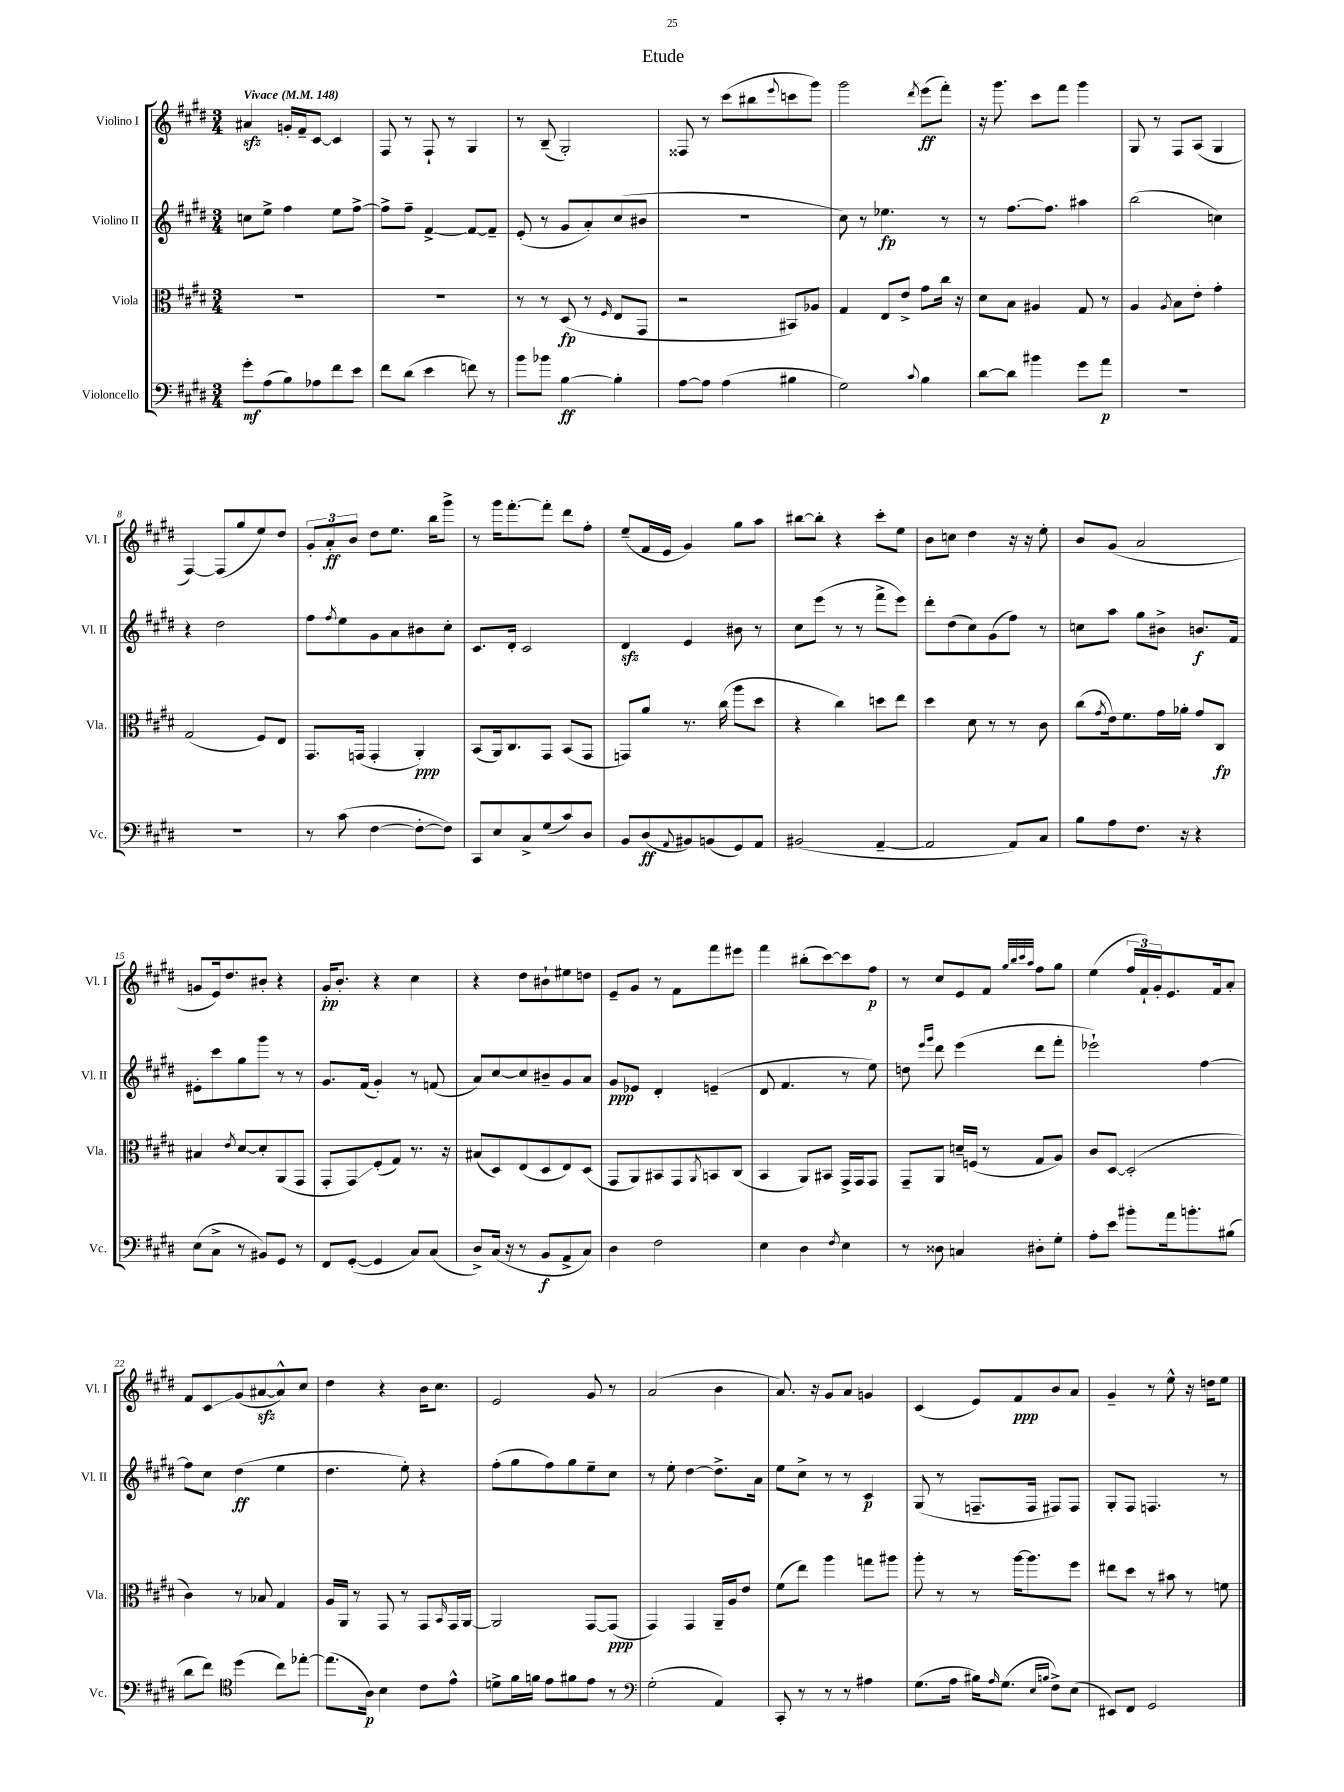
\header { title = "Etude" }
<<
\new StaffGroup <<
\new Staff = "s0" \with { instrumentName = "Violino I" shortInstrumentName = "Vl. I" } {
    \clef treble \key e \major \numericTimeSignature \time 3/4 \tempo "Vivace" 4 = 148
    ais'4\sfz g'16-. fis'16-- cis'8~ cis'4 |
    fis8 r8 fis8-! r8 gis4 |
    r8 b8--( gis2-.) |
    fisis8 r8 cis'''8( bis''8 \appoggiatura { e'''8 } c'''8 gis'''8) |
    gis'''2 \acciaccatura { dis'''8 } e'''8\ff( fis'''8-.) |
    r16 gis'''8. cis'''8 fis'''8 gis'''4 |
    gis8 r8 fis8 a8( gis4 |
    fis4~) fis8( gis''8 e''8) dis''8 |
    \tuplet 3/2 { gis'8-. a'8-.\ff b'8 } dis''8 e''8. b''16 gis'''8-> |
    r8 gis'''16 fis'''8.~-. fis'''8-. dis'''8 fis''8-. |
    e''8--( fis'16 e'16 gis'4) gis''8 a''8 |
    bis''8~ bis''8-. r4 cis'''8-. e''8 |
    b'8 c''8 dis''4 r16 r16 e''8-. |
    b'8 gis'8( a'2 |
    g'8 e'16) dis''8. bis'8-. r4 |
    gis'16-.\pp b'8.-. r4 cis''4 |
    r4 dis''8 bis'8-! eis''8 d''8 |
    e'8-- gis'8 r8 fis'8 fis'''8 eis'''8 |
    fis'''4 bis''8-.( cis'''8~) cis'''8 fis''8\p |
    r8 cis''8 e'8 fis'8 \grace { gis''32 b''32 cis'''32 a''32 } fis''8 gis''8 |
    e''4( \tuplet 3/2 { fis''16 fis'16-!) gis'16-. } e'8. fis'16 a'8-. |
    fis'8 cis'8\glissando gis'8( ais'8~\sfz ais'8-^) cis''8 |
    dis''4 r4 b'16 cis''8. |
    e'2 gis'8 r8 |
    a'2( b'4 |
    a'8.) r16 gis'8 a'8 g'4 |
    cis'4( e'8) fis'8\ppp b'8 a'8 |
    gis'4-- r8 e''8-^ r16 d''16 e''8 \bar "|." |
}
\new Staff = "s1" \with { instrumentName = "Violino II" shortInstrumentName = "Vl. II" } {
    \clef treble \key e \major \numericTimeSignature \time 3/4
    c''8 e''8-> fis''4 e''8 fis''8~-> |
    fis''8-> fis''8-- fis'4~-> fis'8~ fis'8-- |
    e'8-.( r8 gis'8 a'8-.) cis''8( bis'8 |
    R2. |
    cis''8) r8 ees''4.\fp r8 |
    r8 fis''8.~ fis''8. ais''4 |
    b''2( c''4) |
    r4 dis''2 |
    fis''8 \acciaccatura { fis''8 } e''8 gis'8 a'8 bis'8 cis''8-. |
    cis'8. dis'16-. cis'2 |
    dis'4\sfz e'4 bis'8 r8 |
    cis''8 e'''8( r8 r8 fis'''8-> e'''8) |
    dis'''8-. dis''8( cis''8) gis'8( fis''8) r8 |
    c''8 a''8 gis''8 bis'8-> b'8.\f fis'16 |
    eis'8-. cis'''8 gis''8 gis'''8 r8 r8 |
    gis'8. fis'16( gis'4-.) r8 f'8( |
    a'8) cis''8~ cis''8 bis'8-- gis'8 a'8 |
    gis'8\ppp ees'8 dis'4-. e'4--( |
    dis'8 fis'4. r8 e''8) |
    d''8 \grace { e'''16 gis'''16 } dis'''8 e'''4( dis'''8 fis'''8-. |
    ees'''2-!) fis''4~ |
    fis''8 cis''8 dis''4\ff( e''4 |
    dis''4. e''8-.) r4 |
    fis''8-.( gis''8 fis''8) gis''8 e''8-- cis''8 |
    r8 e''8-. dis''4~ dis''8.-> a'16 |
    e''8 cis''8-> r8 r8 cis'4\p |
    gis8( r8 f8.-- f16 fis8) fis8 |
    gis8-. fis8 f4. r8 \bar "|." |
}
\new Staff = "s2" \with { instrumentName = "Viola" shortInstrumentName = "Vla." } {
    \clef alto \key e \major \numericTimeSignature \time 3/4
    R2. |
    R2. |
    r8 r8 dis8\fp( r8 \grace { fis16 } e8 gis,8 |
    r2 bis,8) aes8 |
    gis4 e8 e'8-> gis'8 cis''16 r16 |
    dis'8 b8 ais4 gis8 r8 |
    a4 \acciaccatura { a8 } b8 e'8-. gis'4-. |
    gis2( fis8) e8 |
    gis,8. g,16( g,4-. a,4-.\ppp) |
    b,8( a,16) cis8. gis,8 b,8( gis,8 |
    g,8) a'8 r8. cis''16( a''8 dis''8 |
    r4 cis''4) d''8 e''8 |
    dis''4 dis'8 r8 r8 cis'8 |
    cis''8( \acciaccatura { gis'8 } e'16) fis'8. gis'16 aes'16-. gis'8 cis8\fp |
    bis4 \acciaccatura { e'8 } dis'8~ dis'8-. a,8( gis,8 |
    gis,8-. gis,8\glissando) fis8-.( gis8) r8. r16 |
    bis8( dis8) e8( dis8 e8) dis8( |
    gis,8 a,8) bis,8 gis,8 \acciaccatura { a,8 } b,8 cis8( |
    b,4 a,8) bis,8 gis,16-> gis,16 gis,8 |
    gis,8-- a,8 d'16-- f16( r8 gis8 a8) |
    cis'8 dis8~ dis2-.( |
    cis'4) r8 bes8 gis4 |
    a16 a,16 r8 gis,8 r8 gis,8 \grace { b,16 } gis,16 a,16~ |
    a,2 gis,8~ gis,8\ppp( |
    gis,4) gis,4 a,16-- a16 e'8 |
    fis'8( e''8) a''4 g''8 ais''8 |
    a''8-. r8 r8 a''16~ a''8. fis''8 |
    eis''8 dis''8 r8 bis'8 r8 f'8 \bar "|." |
}
\new Staff = "s3" \with { instrumentName = "Violoncello" shortInstrumentName = "Vc." } {
    \clef bass \key e \major \numericTimeSignature \time 3/4
    gis'8-.\mf a8( b8) aes8 fis'8 e'8 |
    fis'8 dis'8( e'4 f'8) r8 |
    b'8 bes'8 b4~\ff b4-. |
    a8~ a8 a4( bis4 |
    gis2) \appoggiatura { cis'8 } b4 |
    dis'8~ dis'8 bis'4 gis'8 a'8\p |
    R2. |
    R2. |
    r8 cis'8( fis4~ fis8~-. fis8) |
    cis,8 e8 cis8-> gis8( cis'8) dis8 |
    b,8 dis8\ff( \appoggiatura { a,8 } bis,8) b,8( gis,8) a,8 |
    bis,2( a,4~-- |
    a,2 a,8) cis8 |
    b8 a8 fis8. r16 r4 |
    e8( cis8-> r8 bis,8) gis,8 r8 |
    fis,8 gis,8~-.( gis,4 cis8) cis8( |
    dis8->) cis16( r16 r8 b,8\f a,8-> cis8) |
    dis4 fis2 |
    e4 dis4 \acciaccatura { fis8 } e4 |
    r8 disis8 c4 dis8-. gis8-. |
    a8-. e'8 bis'8-. a'16 b'8.-. bis8( |
    dis'8 fis'8) \clef tenor dis''4( cis''8) ees''8~-. |
    ees''8.( a16\p) b4 cis'8 e'8-^ |
    d'8-> fis'16 f'16 e'8 fis'8 e'8 r8 |
    \clef bass gis2-.( a,4) |
    cis,8-. r8 r8 r8 ais4 |
    gis8.( a16 bis16) \grace { a16 } gis8.( \grace { e16 b16 } fis8->) e8( |
    eis,8) fis,8 gis,2 \bar "|." |
}
>>
>>
